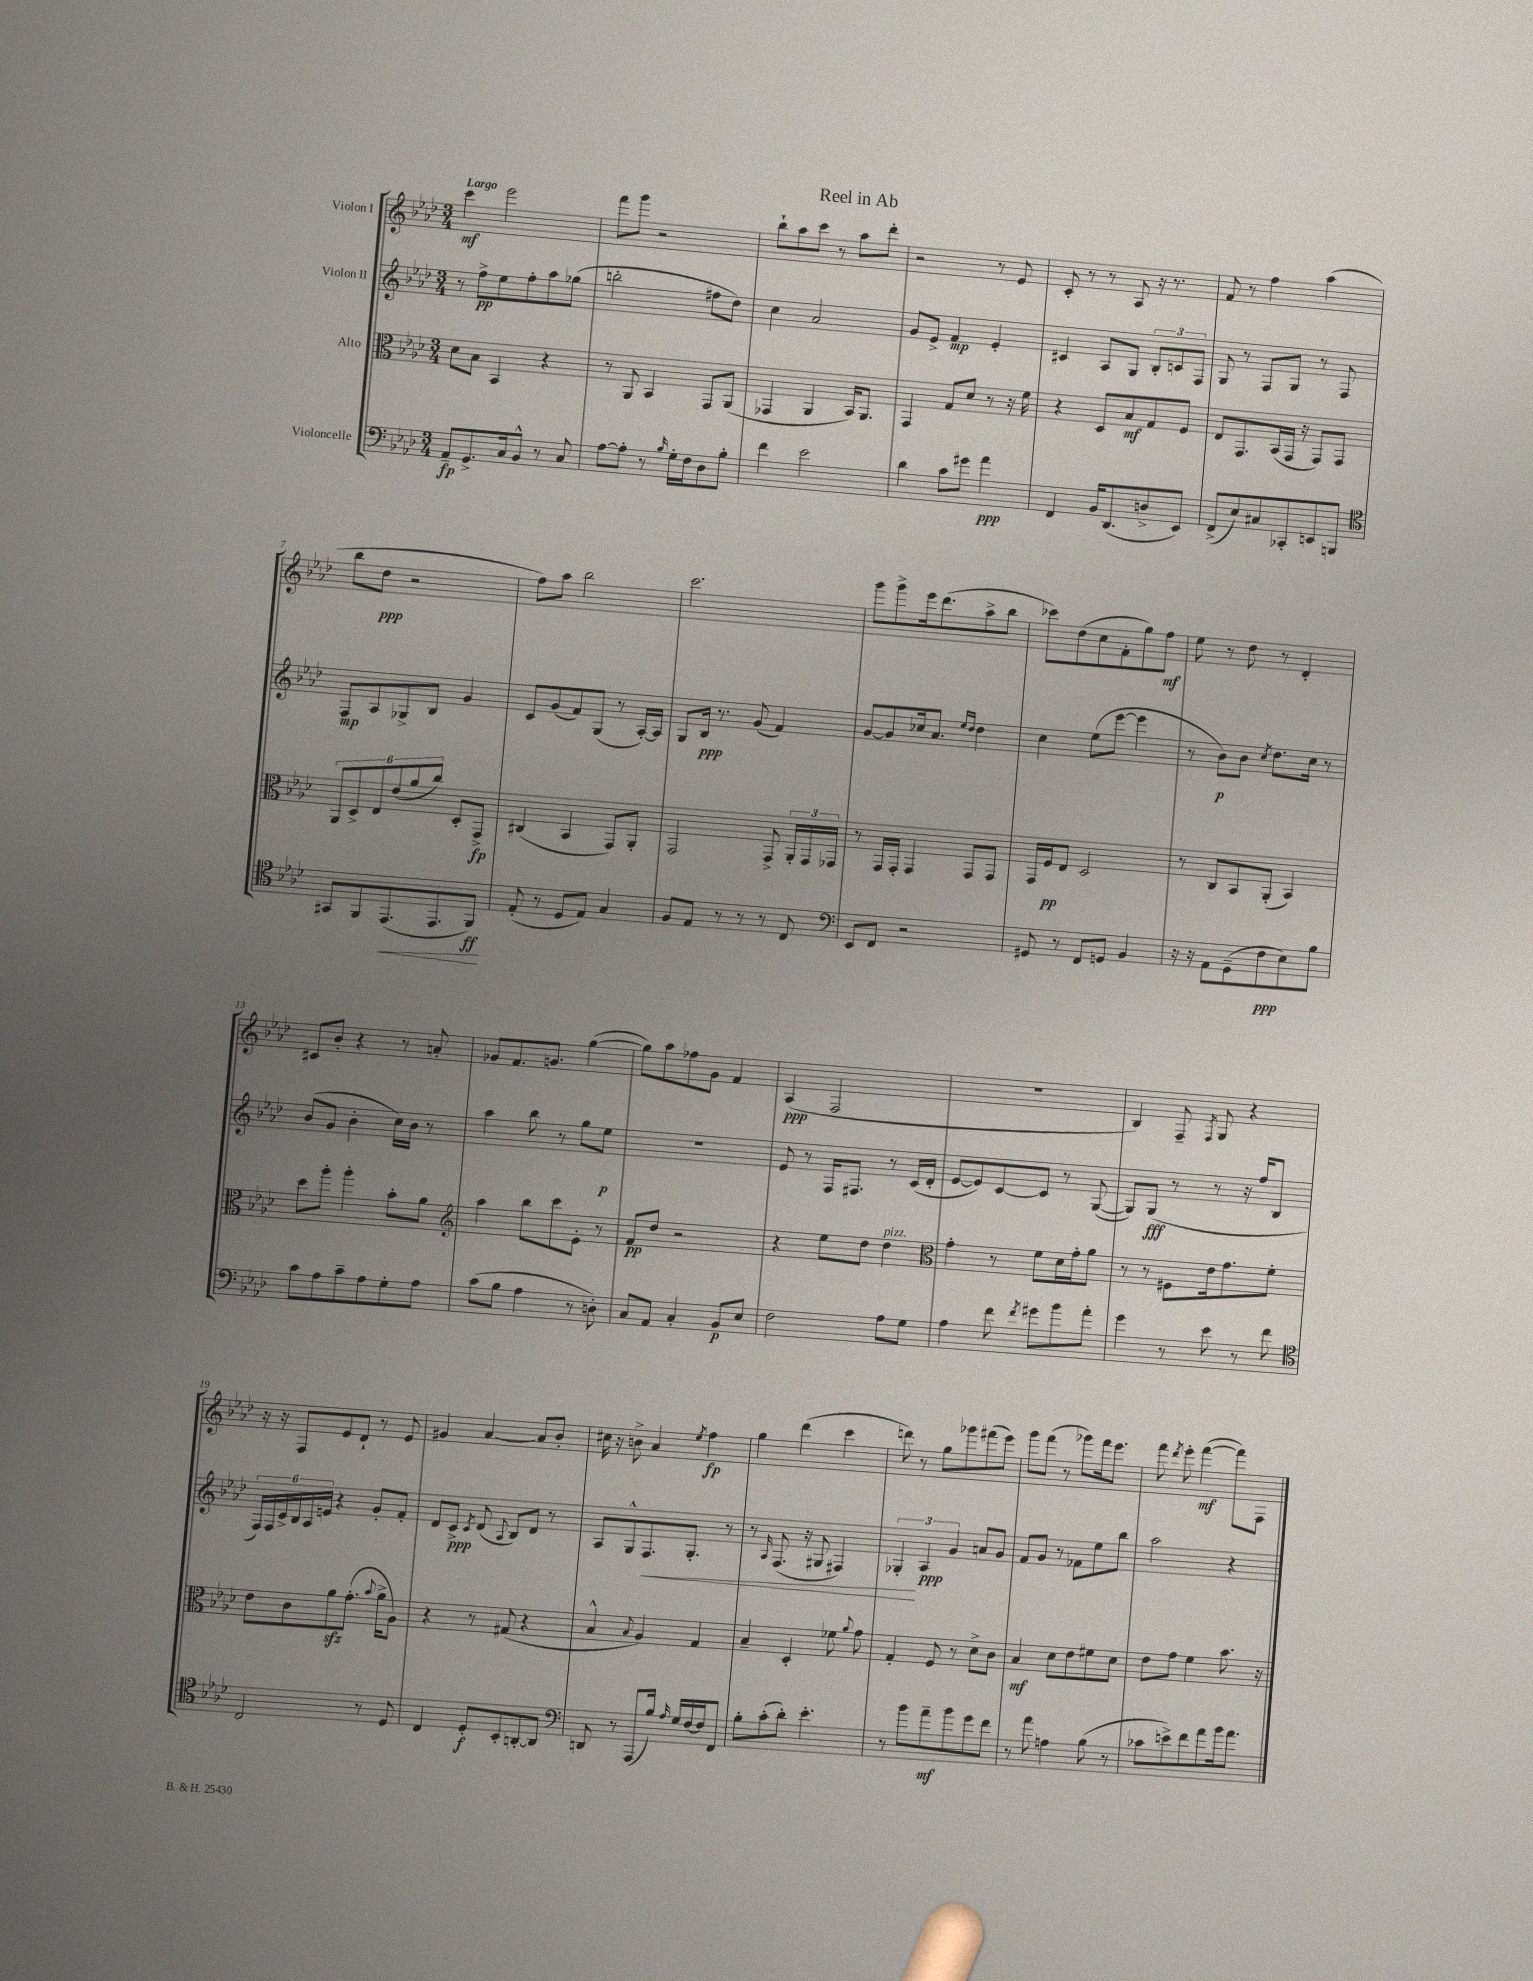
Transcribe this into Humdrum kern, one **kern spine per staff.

**kern	**kern	**kern	**kern
*staff4	*staff3	*staff2	*staff1
*clefF4	*clefC3	*clefG2	*clefG2
*k[b-e-a-d-]	*k[b-e-a-d-]	*k[b-e-a-d-]	*k[b-e-a-d-]
*M3/4	*M3/4	*M3/4	*M3/4
8AA-~/L	8d-\L	8r	4ccc\
8.GG^/	8B-\J	8ff^\L	.
.	4BB-/	8ee-\	2eee-\
16C/k	.	.	.
8BB-^^/J	.	8ff'\	.
8r	4r	8aa-\	.
8C/	.	(8gg-\J	.
=	=	=	=
[8A-\L	8r	2bb'\	8fff\L
8A-'\]J	8AA-/	.	8ggg\J
8r	4BB-/	.	2r
16qqB-/	.	.	.
16G'\LL	.	.	.
16F\J	.	.	.
8D-\	8GG/L	8ff#\L	.
8B-'\J	(8AA-/J	8dd-\J)	.
=	=	=	=
4f\	4GG-/	4cc\	8bb-`\L
.	.	.	8aa-\
2e-\	4AA-/	2a-/	8ccc\J
.	.	.	8r
.	16BB-/LK)	.	8aa-\L
.	8.AA-/J	.	.
.	.	.	8ddd-'\J
=	=	=	=
4d-\	4GG/	8g/L	2r
.	.	8e-^/J	.
8c\L	8G/L	4f/	.
8g#\J	8d-/J	.	.
4a-\	8r	4e-'/	8r
.	16r	.	8e-/
.	16f\	.	.
=	=	=	=
4FF/	4r	4c#/	8c'/
.	.	.	8r
16BB-/LK	8D-/L	8A-/L	8r
(8.DD-/	.	.	.
.	8B-/	8G/J	8A-/
8D^/	8G/	12B-'/L	16r
.	.	.	8.r
.	.	12c/	.
8EE-/J)	8F/J	.	.
.	.	12F/J	.
=	=	=	=
(8FF^/L	8E-/L	8G/	8f/
8E-/)	8.GG/	8r	8r
8C#/	.	8F/L	4ff\
.	(16BB-/L	.	.
8CC-'/	16GG/JJ	8G/J	.
.	16r	.	.
8EE/	8GG/L)	8r	(4aa-\
8BBB/J	8GG/J	8F/	.
=	=	=	=
*clefC4	*	*	*
8GG#/L	12AA-/L	8F/L	8bb-\L
.	12D-^/	.	.
8FF/	.	8A-/	8dd-\J
.	12E-/	.	.
(8.EE-/	(12e-/	8G-^/	2r
.	12a-/	.	.
.	.	8B-/J	.
.	12cc/J)	.	.
8.EE-/	.	.	.
.	8D-'/L	4g/	.
8FF/J)	8GG^/J	.	.
=	=	=	=
(8E-'/	(4C#/	8c/L	8ff\L)
8r	.	(8g/	8aa-\J
8D-/L	4BB-/	8f/)	2bb-\
8E-/J)	.	(8G/J	.
4G/	8GG/L)	8r	.
.	8AA-'/J	[16A-'/LL)	.
.	.	16A-/]JJ	.
=	=	=	=
8F/L	2GG/	8G/L	2.ccc\
8E-/J	.	16B-/Jk	.
.	.	8.r	.
8r	.	.	.
8r	.	(8g/	.
8r	8GG^/	4f/)	.
8C/	24AA-'/LL	.	.
.	24GG/	.	.
.	24GG-/JJ	.	.
=	=	=	=
*clefF4	*	*	*
8EE-/L	8r	[8g/L	8ggg\L
8FF/J	16GG/LL	8g/]	8ggg^\
.	16GG'/JJ	.	.
2r	4GG/	16cc-/k	16eee-\k
.	.	8.a-/J	(8.ddd-\
.	.	16qqee-/LL	.
.	.	16qqdd-/JJ	.
.	8GG/L	4dd-\	8aa-^\
.	8GG/J	.	8bb-\J
=	=	=	=
8GG#/	16GG/LL	4cc\	8ccc-\L)
.	16F/J	.	.
8r	8E-/J	.	(8dd-\
8FF/L	2D-/	(8ee-\L	8cc\
8GG/J	.	[8eee-\J	8f'\
4BB-/	.	4eee-\]	8gg\)
.	.	.	8ff\J
=	=	=	=
16r	8r	8r	8ee-\
16r	.	.	.
8AA-\L	8C/L	8b-\L)	8r
(8GG~\	8BB-/	8b-\J	8dd-\
.	.	8qcc/	.
8F\	(8AA-'/J	8.dd-\L	8r
8E-\)	4BB-/)	.	4d-'/
.	.	16cc\Jk	.
8B-\J	.	8r	.
=	=	=	=
8c\L	8dd-\L	(8b-/L	8c#/L
8A-\	8aa-'\J	8g/J	8b-'/J
8c~\	4aa-'\	4b-'\	4r
8A-\	.	.	.
8G'\	8b-'\L	16cc\LL)	8r
.	.	16b-\JJ	.
8A-\J	8a-\J	8r	8a'/
=	=	=	=
*	*clefG2	*	*
(8c\L	4aa-\	4aa-\	8g-/L
8B-\J	.	.	8.f/
4A-\	8bb-\L	8bb-\	.
.	.	.	8.g/J
.	8ccc\	8r	.
8r	8e-'\J	8gg\L	([4gg\
8D'\)	8r	8ee-\J	.
=	=	=	=
8C/L	8f/L	2.r	8gg\]L)
8AA-/J	8dd-/J	.	8aa-\
4C'/	2r	.	8ff-\
.	.	.	8g\J
8BB-/L	.	.	4f/
8E-/J	.	.	.
=	=	=	=
2F\	4r	8e-/	(4A-/
.	.	8r	.
.	8ee-\L	16F/LK	2F/
.	.	8.F#/J	.
.	8dd-\J	.	.
8A-\L	4dd-\	8r	.
8G\J	.	(16c/LL	.
.	.	16d-'/JJ	.
=	=	=	=
*	*clefC3	*	*
4A-\	4g'\	[8e-/L	2.r
.	.	8e-/])	.
8f\	8r	[8c/	.
8qf/	.	.	.
8g#\L	8f\L	8c/]J	.
8b-\	16d-\L	8r	.
.	16g'\J	.	.
8a-'\J	8a-\J	([8G/	.
=	=	=	=
4g\	8r	8G/]L)	4B-/)
.	8r	(8G/J	.
8r	8F#\L	8r	8F~/
.	.	.	8qF/
8e-\	16e-\k	8r	8G/
.	8.g\	.	.
8r	.	16r	4r
.	.	16ff/LK	.
8f\	8f'\J	8B-/J	.
=	=	=	=
*clefC4	*	*	*
2C/	8e-\L	24F/LL)	16r
.	.	24F/	.
.	.	.	16r
.	.	24c^/	.
.	8c\	24B-/	8F/L
.	.	24A-/	.
.	.	24e/JJ	.
.	8a-\	4r	8e-/
.	(8.g'\J	.	8d-`/J
8r	.	8g'/L	8r
.	8qqb-/	.	.
.	16a-^\LK	.	.
8D-/	8A-\J)	8f'/J	8e-/
=	=	=	=
4C/	4r	8d-/L	4g#/
.	.	8c^/J	.
.	.	8qc/	.
8D-'/L	8r	(8d-/	[4a-/
.	.	8qqA-/	.
8BB-'/	(8G#/	8B-/L)	.
[8AA'/	4r	8d-/J	8a-/]L
8AA/]J	.	8r	8b-'/J
=	=	=	=
*clefF4	*	*	*
8DD/	4B-^^/	8A-/L	16cc#\
.	.	.	16r
8r	.	8G^^/	8b^\
.	8qqB-/	.	.
(8AAA-/L	4A-/)	8.F/	4a-/
16B-/Jk)	.	.	.
16qqA-/	.	.	.
16G/LL	.	8.G'/J	.
.	.	.	8qee-/
[16F/	4G/	.	4ff\
16F/]J	.	.	.
8FF/J	.	8r	.
=	=	=	=
8B-'\L	4B-~/	8r	4gg\
.	.	16qqA-/	.
(8c'\	.	(8.F/	.
8d-'\J)	4D-'/	.	(4ddd-\
.	.	16r	.
4.e-'\	.	8G#/	.
.	8f-\	4F#/)	4ccc\
.	8qqa-/	.	.
.	8g\	.	.
=	=	=	=
8r	4G'/	6G-'/	8ddd\)
8b-\L	.	.	8r
.	.	6A-/	.
8a-~\	8F/	.	8gg\L
.	.	6g/	.
8b-\	8r	.	8ggg-\
8g\	8d-^\L	8a/L	(8fff#\
8f\J	8c\J	8g/J	8eee-\J)
=	=	=	=
8r	4B-/	8f/L	8ggg\L
8a-\	.	8g/J	(8fff\J
4A\	8d-\L	8r	8r
.	8e-\	8f-\L	8ggg-\L)
(8B-\	8f#\	8ee-\	16fff\k
.	.	.	8.eee-\J
8r	8d-\J	8bb-\J	.
=	=	=	=
8c-\L	8e-\L	2aa-\	8fff\
.	.	.	8qddd-/
8e^\)	8g\J	.	8eee-'\
8f\	4f\	.	([4fff\
8a-\	.	.	.
16b-\k	8.b-\	4r	8fff\]L)
8.a-\J	.	.	.
.	.	.	8F\J
.	16r	.	.
==	==	==	==
*-	*-	*-	*-
